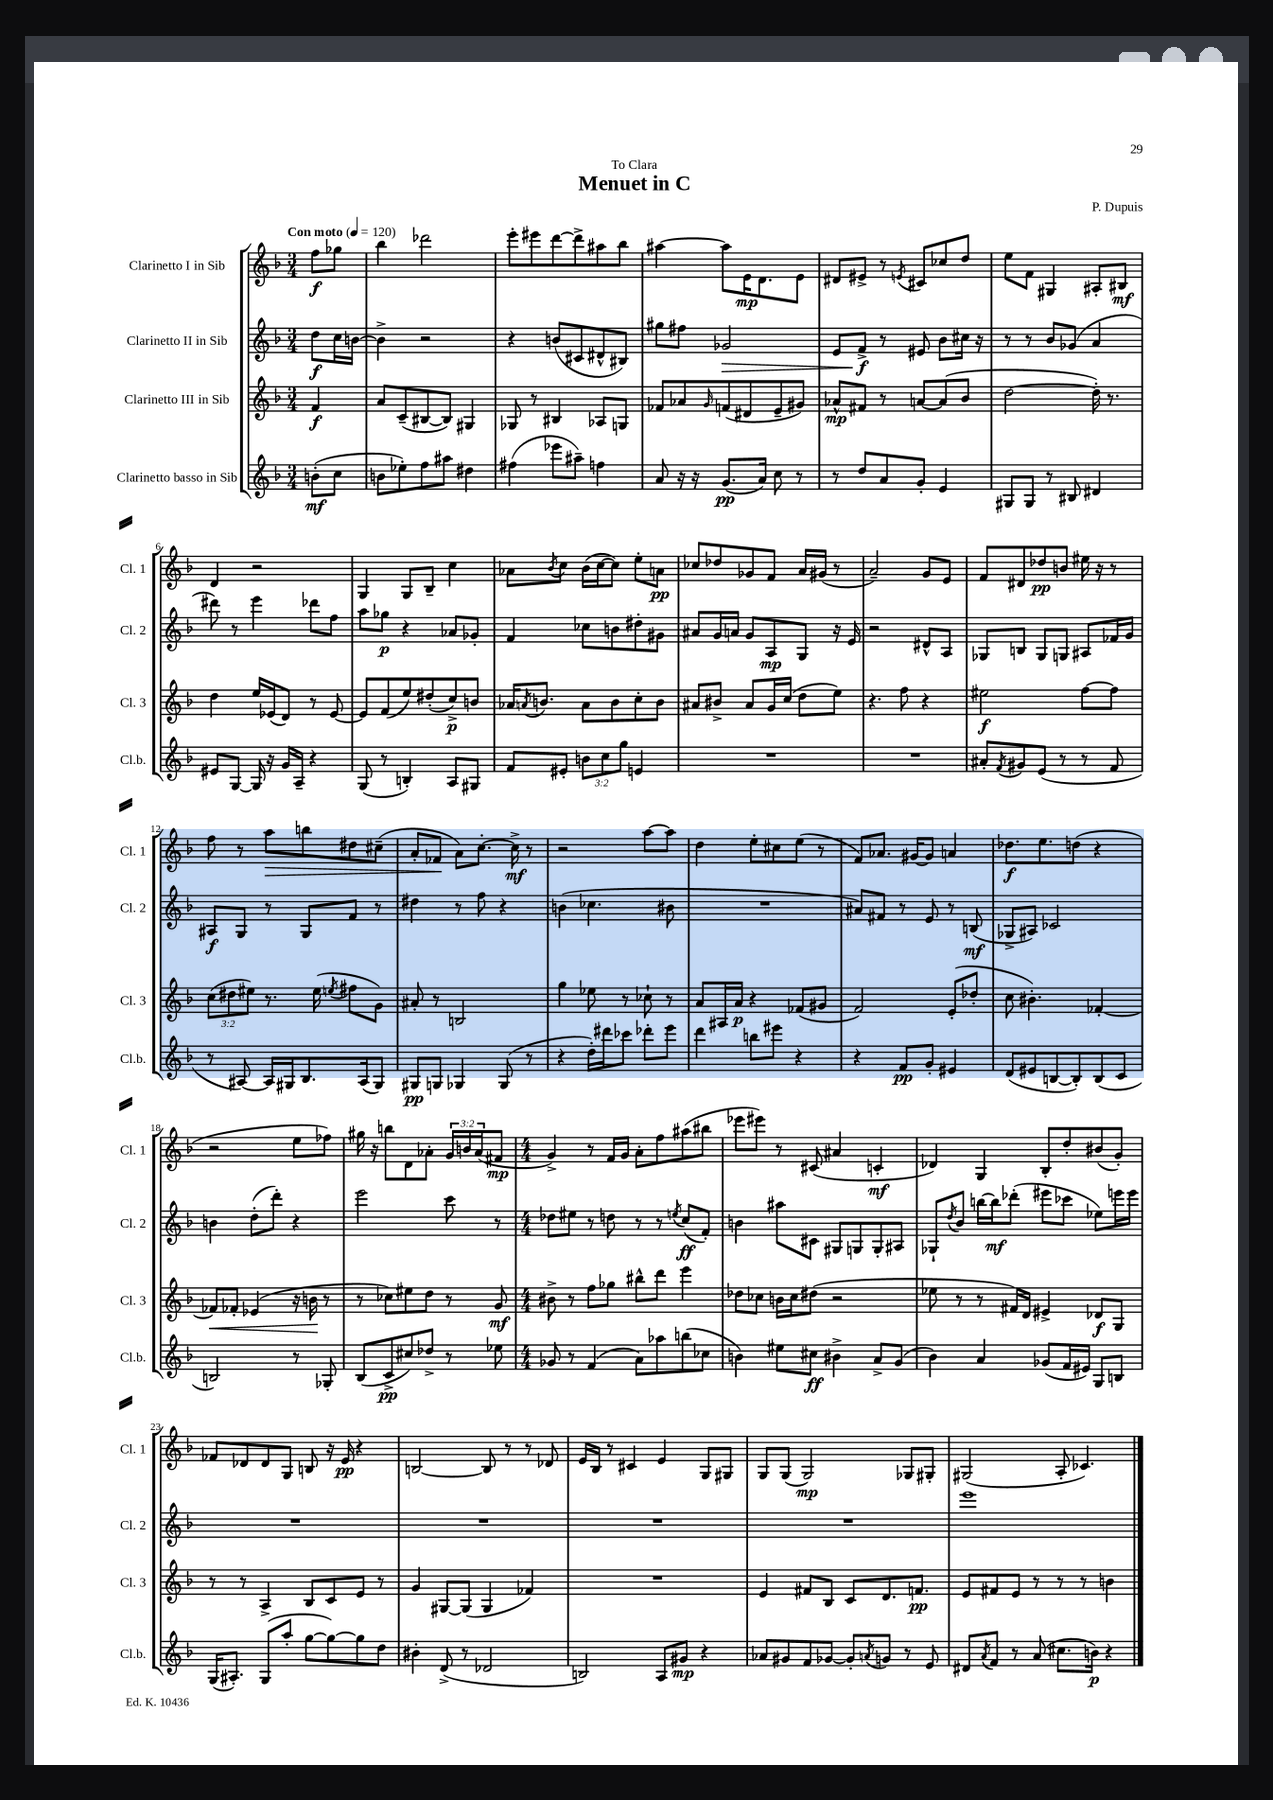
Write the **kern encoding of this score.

**kern	**kern	**kern	**kern
*staff4	*staff3	*staff2	*staff1
*clefG2	*clefG2	*clefG2	*clefG2
*k[b-]	*k[b-]	*k[b-]	*k[b-]
*M3/4	*M3/4	*M3/4	*M3/4
*MM120	*MM120	*MM120	*MM120
(8b'	4f	8dd	8ff
8cc	.	16cc	8gg-
.	.	[16b	.
=	=	=	=
8b	8a	4b^]	4bb-
8ee-')	(8c~	.	.
8ff	[8B#	2r	2ddd-
8aa#	8B#])	.	.
4dd#	4G#	.	.
=	=	=	=
(4ff#	8G-	4r	8eee'
.	8r	.	8eee#
8eee-	4B#	(8b	[8ddd
8aa#~)	.	8c#	8ddd^]
4ff	8A-	8d#^^	8aa#
.	8G	8B#)	8bb-
=	=	=	=
8a	8f-	8gg#	[4aa#
16r	8a-	8ff#	.
16r	.	.	.
.	16qqg	.	.
(8.g	(8f	2g-	8aa#]
.	8d#	.	16e
16a)	.	.	8.d
8cc	8e~	.	.
8r	8g#)	.	8e
=	=	=	=
8r	8a-^^	8e	8d#
8dd	8f#	8f^	8e#^
8a	8r	8r	8r
.	.	.	8qe
8g'	[8a	8e#	8c#
4e	(8a]	8b-	8cc-
.	8b-	16cc#	8dd
.	.	16r	.
=	=	=	=
8G#	[2dd	8r	8ee
8G#	.	8r	8f
8r	.	8b-	4G#
8B#	.	(8g-	.
4d#	16dd'])	4a	8A#'
.	8.r	.	.
.	.	.	8B#
=	=	=	=
8e#	4dd	8ddd#)	4d
[8G	.	8r	.
16G]	16ee	4eee	2r
16r	(16e-	.	.
16g	8d)	.	.
16A~	.	.	.
4r	8r	8ddd-	.
.	[8e-	8ff	.
=	=	=	=
(8G	8e-]	8aa	4G
8r	(8f	8gg-	.
4B')	8ee)	4r	8G
.	(8dd#'	.	8B-~
8A	8cc^)	8a-	4cc
8G#	8b	8g-'	.
=	=	=	=
8f	16a-	4f	8a-
.	8qa	.	.
.	8.b	.	.
.	.	.	8qb-
8e#'	.	.	8cc
12b	8a	8cc-	(16b-
.	.	.	[16cc
12cc	.	.	.
.	8b	8b	8cc])
12gg	.	.	.
4e	8cc'	8dd#'	8ee'
.	8b	8g#	8a
=	=	=	=
2.r	8a#	8a#	8cc-
.	8b#^	16g	8dd-
.	.	16a	.
.	8a#	8g	8g-
.	16g	8A	8f
.	(16cc	.	.
.	8dd	8G	16a
.	.	.	(16g#
.	8ee)	16r	8r
.	.	16e	.
=	=	=	=
2.r	4.r	2r	2a~)
.	8ff	.	.
.	4r	8d#^^	8g
.	.	8A	8e
=	=	=	=
8a#'	2ee#	8G-	8f
8qf	.	.	.
8g#	.	8B	8d#
(8e	.	8G-	8dd-
8r	.	8G	8b
8r	[8ff	8A#	16ee#
.	.	.	16r
8f	8ff]	16f-	8r
.	.	16g	.
=	=	=	=
8r	(12cc	8A#	8ff
.	12dd#	.	.
[8A#)	.	8G	8r
.	12ee#)	.	.
16A#]	8.r	8r	8aa
16G#	.	.	.
8.B-	.	8G	8bb
.	(16ee#	.	.
.	8qee	.	.
.	8ff#	8f	8dd#
(16A#	.	.	.
8G#)	8g)	8r	(8cc#~
=	=	=	=
8G#	8a#'	4dd#	8a'
8G	8r	.	8f-
4G-	2B	8r	8a)
.	.	8ff	[8.cc'
(8G-	.	4r	.
.	.	.	16cc^]
8r	.	.	8r
=	=	=	=
4r	4gg	(4b	2r
16dd')	8ee-	4.cc-	.
16ddd#	.	.	.
8ccc-	8r	.	.
8ddd-'	8cc-`	.	[8aa
8eee	8r	8b#	8aa]
=	=	=	=
4ddd	8a	2.r	4dd
.	16A#	.	.
.	16a	.	.
8bb	4r	.	8ee'
8eee#	.	.	8cc#
4r	(8f-	.	(8ee
.	8g#	.	8r
=	=	=	=
4r	2f)	8a#)	8f)
.	.	8f#	8.a-
8f	.	8r	.
.	.	.	[16g#
8g'	.	8e	8g#]
4e#	(8e'	8r	4a
.	8dd-'	(8B	.
=	=	=	=
(8d	8cc	8G-^	8.dd-
8e#	4.b#')	8A#)	.
.	.	.	8.ee
[8B	.	2c-	.
8B'])	.	.	(8dd
(8B	[4f-'	.	4r
8c	.	.	.
=	=	=	=
2B)	8f-]	4b	2r
.	8f-'	.	.
.	(4e-	(8dd'	.
.	.	8ddd')	.
8r	16r	4r	8ee
.	16b	.	.
8G-'	8r	.	8ff-)
=	=	=	=
(8B-	8r	2eee	16gg#
.	.	.	16r
8c^	8cc-)	.	8bb
8cc#)	8ee#	.	8d
8dd-^	8dd	.	8a-'
8r	8r	8ccc	24g
.	.	.	24b
.	.	.	(24a-
8ee-	8g	8r	8f#
=	=	=	=
*M4/4	*M4/4	*M4/4	*M4/4
8g-	8b#^	8dd-	4g^)
8r	8r	8ee#	.
(4f	8ff	8r	8r
.	8gg-	8dd	16f
.	.	.	16g
8a)	8bb#^^	8r	8a'
8aa-	8ddd	8r	8ff
.	.	8qee	.
(8bb	4eee	(8cc	(8aa#
8cc-	.	8f')	8bb#
=	=	=	=
4b)	8dd-	4b	8eee-
.	8cc-	.	8eee#)
8ee#	16b	8aa#	8r
.	16cc-	.	.
8cc#	(8dd#	8c#	(8c#
4b#^	2r	8G#	4a#
.	.	8G	.
8a^	.	8G'	4c'
(8g	.	8A#	.
=	=	=	=
4b-)	8ee-	8G-`	4d-)
.	.	8qdd	.
.	8r	8b-	.
4a	8r	[16bb	4G
.	.	16bb]	.
.	16f#)	(8ddd-'	.
.	16d	.	.
(8g-	4e#^	8eee#	8B-'
16f	.	8ccc-	8dd'
16e#)	.	.	.
8G	8d-	8ee-)	(8b#
8B	8G	16eee	8g')
.	.	16eee	.
=	=	=	=
(16G	8r	1r	8f-
8.A#')	.	.	.
.	8r	.	8d-
(8G	4A^	.	8d-
8aa'	.	.	8G
[8gg	8B-	.	8B
8gg_)	8c	.	16r
.	.	.	16e
8gg]	8e	.	4r
8dd	8r	.	.
=	=	=	=
4b#'	4g	1r	[2B
(8d^	[8G#	.	.
8r	(8G#]	.	.
2d-	4G#	.	8B]
.	.	.	8r
.	4f-)	.	8r
.	.	.	8d-
=	=	=	=
2B)	1r	1r	16e
.	.	.	16B-
.	.	.	8r
.	.	.	4c#
8A	.	.	4e
8g#	.	.	.
4r	.	.	8G
.	.	.	8G#
=	=	=	=
8a-	4e	1r	8G
8g#	.	.	(8G
8f	8f#	.	2G)
[8g-	8B-	.	.
8g-']	8c	.	.
8qa	.	.	.
8g	8.d	.	.
8r	.	.	8G-
.	8.f	.	.
8e	.	.	8G#'
=	=	=	=
8d#	8e	1eee	(2G#
8qa	.	.	.
8f	8f#	.	.
8r	8e	.	.
(8a	8r	.	.
8.cc#	8r	.	8A'
.	8r	.	4.c-)
16b)	.	.	.
4r	4b	.	.
==	==	==	==
*-	*-	*-	*-
